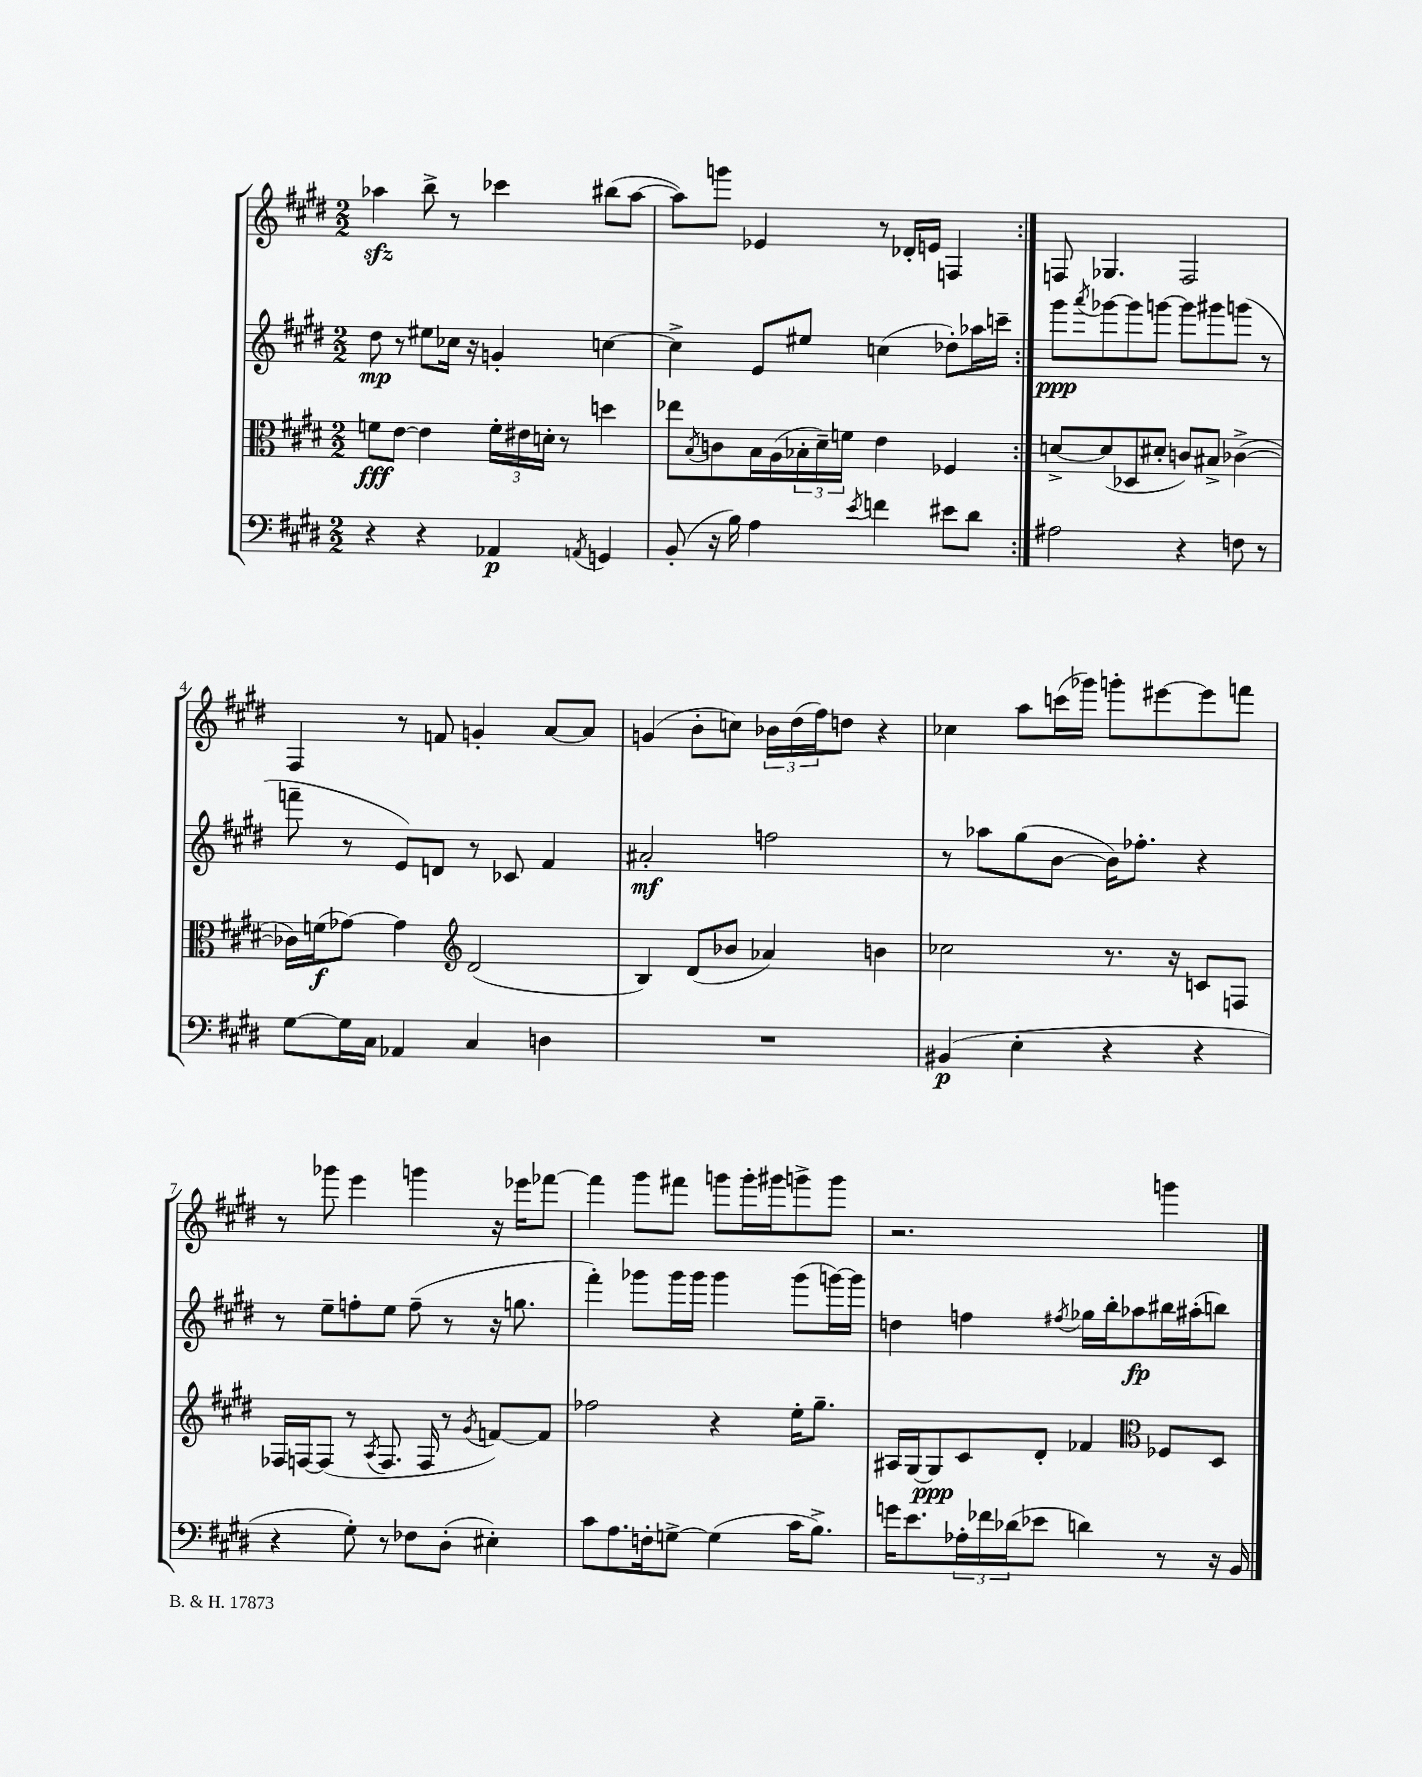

**kern	**dynam	**kern	**dynam	**kern	**dynam	**kern
*part4	*part4	*part3	*part3	*part2	*part2	*part1
*staff4	*staff4	*staff3	*staff3	*staff2	*staff2	*staff1
*clefF4	*	*clefC3	*	*clefG2	*	*clefG2
*k[f#c#g#d#]	*	*k[f#c#g#d#]	*	*k[f#c#g#d#]	*	*k[f#c#g#d#]
*M2/2	*	*M2/2	*	*M2/2	*	*M2/2
=1	=1	=1	=1	=1	=1	=1
4r	.	8fn\L	fff	8dd#\	mp	4aa-Xzz\
.	.	[8e\J	.	8r	.	.
4r	.	4e\]	.	8ee#X\L	.	8bb^\
.	.	.	.	16cc-X\Jk	.	8r
.	.	.	.	16r	.	.
4AA-X/	p	24f'\LL	.	4gn'/	.	4ccc-X\
.	.	24e#X\	.	.	.	.
.	.	24dn'\JJ	.	.	.	.
.	.	8r	.	.	.	.
8qAAn/	.	.	.	.	.	.
4GGn/	.	4ddn\	.	[4ccn\	.	(8bb#X\L
.	.	.	.	.	.	[8aa-\J
=2	=2	=2	=2	=2	=2	=2
(8BB'/	.	8ee-X\L	.	4cc^\]	.	8aa-\L])
.	.	8qB/	.	.	.	.
16r	.	8cn\	.	.	.	8gggn\J
16B\)	.	.	.	.	.	.
4A\	.	16B\L	.	8e/L	.	4e-X/
.	.	(16A\	.	.	.	.
.	.	24B-X'\	.	8ee#X/J	.	.
.	.	24d#~\)	.	.	.	.
.	.	24fn\JJ	.	.	.	.
8qe/	.	.	.	.	.	.
4fn\	.	4e\	.	(4ccn\	.	8r
.	.	.	.	.	.	16d-X'/LL
.	.	.	.	.	.	16en/JJ
8e#X\L	.	4F-X/	.	8dd-X'\L)	.	4Fn/
8d#\J	.	.	.	16aa-X\L	.	.
.	.	.	.	16cccn~\JJ	.	.
=3:|!	=3:|!	=3:|!	=3:|!	=3:|!	=3:|!	=3:|!
2A#X\	.	[8dn^/L	.	8ggg#\L	ppp	8Fn/
.	.	.	.	8qaaa/	.	.
.	.	(8d/]	.	[8ggg-X\	.	4.G-X/
.	.	8D-X/	.	8ggg-\]	.	.
.	.	8d#X'/J	.	[8gggn\J	.	.
4r	.	8cn/L)	.	8ggg\L]	.	2F/
.	.	8B#X^/J	.	8ggg#X\	.	.
8Fn\	.	([4c-X^\	.	(8gggn\J	.	.
8r	.	.	.	8r	.	.
!!LO:LB:g=z
=4	=4	=4	=4	=4	=4	=4
[8G#\L	.	16c-X\LL])	.	8fffn~\	.	4F#/
.	.	(16fn\J	f	.	.	.
16G#\L]	.	[8g-X\J)	.	8r	.	.
16C#\JJ	.	.	.	.	.	.
4AA-X/	.	4g-\]	.	8e/L)	.	8r
.	.	.	.	8dn/J	.	8fn/
*	*	*clefG2	*	*	*	*
4C#/	.	(2d#/	.	8r	.	4gn'/
.	.	.	.	8c-X/	.	.
4Dn\	.	.	.	4f#/	.	[8a/L
.	.	.	.	.	.	8a/J]
=5	=5	=5	=5	=5	=5	=5
1r	.	4B/)	.	2a#X'/	mf	(4gn/
.	.	(8d#/L	.	.	.	8b'\L
.	.	8b-X/J	.	.	.	8ccn\J)
.	.	4a-X/)	.	2ffn\	.	24b-X\LL
.	.	.	.	.	.	(24dd#\
.	.	.	.	.	.	24ff#\J)
.	.	.	.	.	.	8ddn\J
.	.	4bn\	.	.	.	4r
=6	=6	=6	=6	=6	=6	=6
(4BB#X/	p	2cc-X\	.	8r	.	4cc-X\
.	.	.	.	8aa-X\L	.	.
4E'\	.	.	.	(8gg#\	.	8aa\L
.	.	.	.	[8b\J	.	(16cccn\L
.	.	.	.	.	.	16ggg-X\JJ)
4r	.	8.r	.	16b\KL])	.	8gggn'\L
.	.	.	.	8.ff-X'\J	.	.
.	.	.	.	.	.	[8eee#X\
.	.	16r	.	.	.	.
4r	.	8cn/L	.	4r	.	8eee#\]
.	.	8Fn/J	.	.	.	8fffn\J
!!LO:LB:g=z
=7	=7	=7	=7	=7	=7	=7
4r	.	16F-X/LL	.	8r	.	8r
.	.	[16Fn/J	.	.	.	.
.	.	(8F/J]	.	8ee~\L	.	8ggg-X\
8G#'\)	.	8r	.	8ffn'\	.	4eee\
.	.	8qA/	.	.	.	.
8r	.	8.F/	.	8ee\J	.	.
8F-X\L	.	.	.	(8ff~\	.	4gggn\
.	.	16F/	.	.	.	.
(8D#'\J	.	8r	.	8r	.	.
.	.	8qg#/	.	.	.	.
4E#X'\)	.	[8fn/L)	.	16r	.	16r
.	.	.	.	8.ggn\	.	16eee-X\KL
.	.	8f/J]	.	.	.	[8fff-X\J
=8	=8	=8	=8	=8	=8	=8
8c#\L	.	2ff-X\	.	4fff#'\)	.	4fff-\]
8.A\	.	.	.	.	.	.
.	.	.	.	8ggg-X\L	.	8ggg#\L
16Fn'\k	.	.	.	.	.	.
[8Gn^\J	.	.	.	16ggg-\L	.	8fff#X\J
.	.	.	.	16ggg-\JJ	.	.
(4G\]	.	4r	.	4ggg-\	.	8gggn\L
.	.	.	.	.	.	16ggg'\L
.	.	.	.	.	.	16ggg#X\J
16c#\KL	.	16ee'\KL	.	(8ggg-\L	.	8gggn^\
8.B^\J)	.	8.gg#~\J	.	.	.	.
.	.	.	.	[16gggn\L)	.	8ggg\J
.	.	.	.	16ggg\JJ]	.	.
=9	=9	=9	=9	=9	=9	=9
16gn\KL	.	16A#X/LL	.	4ddn\	.	2.r
8.e\	.	[16G#/J	.	.	.	.
.	.	8G#/]	ppp	.	.	.
24A-X'\L	.	8c#/	.	4ffn\	.	.
24f-X\	.	.	.	.	.	.
(24d-X\J	.	.	.	.	.	.
8e-X\J	.	8d#'/J	.	.	.	.
.	.	.	.	8qff#X/	.	.
4dn\)	.	4f-X/	.	16gg-X\LL	.	.
.	.	.	.	16bb'\J	.	.
.	.	.	.	8aa-X\	fp	.
*	*	*clefC3	*	*	*	*
8r	.	8F-X/L	.	16bb#X\L	.	4gggn\
.	.	.	.	(16aa#X'\J	.	.
16r	.	8D#/J	.	8bbn\J)	.	.
16BB/	.	.	.	.	.	.
==	==	==	==	==	==	==
*-	*-	*-	*-	*-	*-	*-
